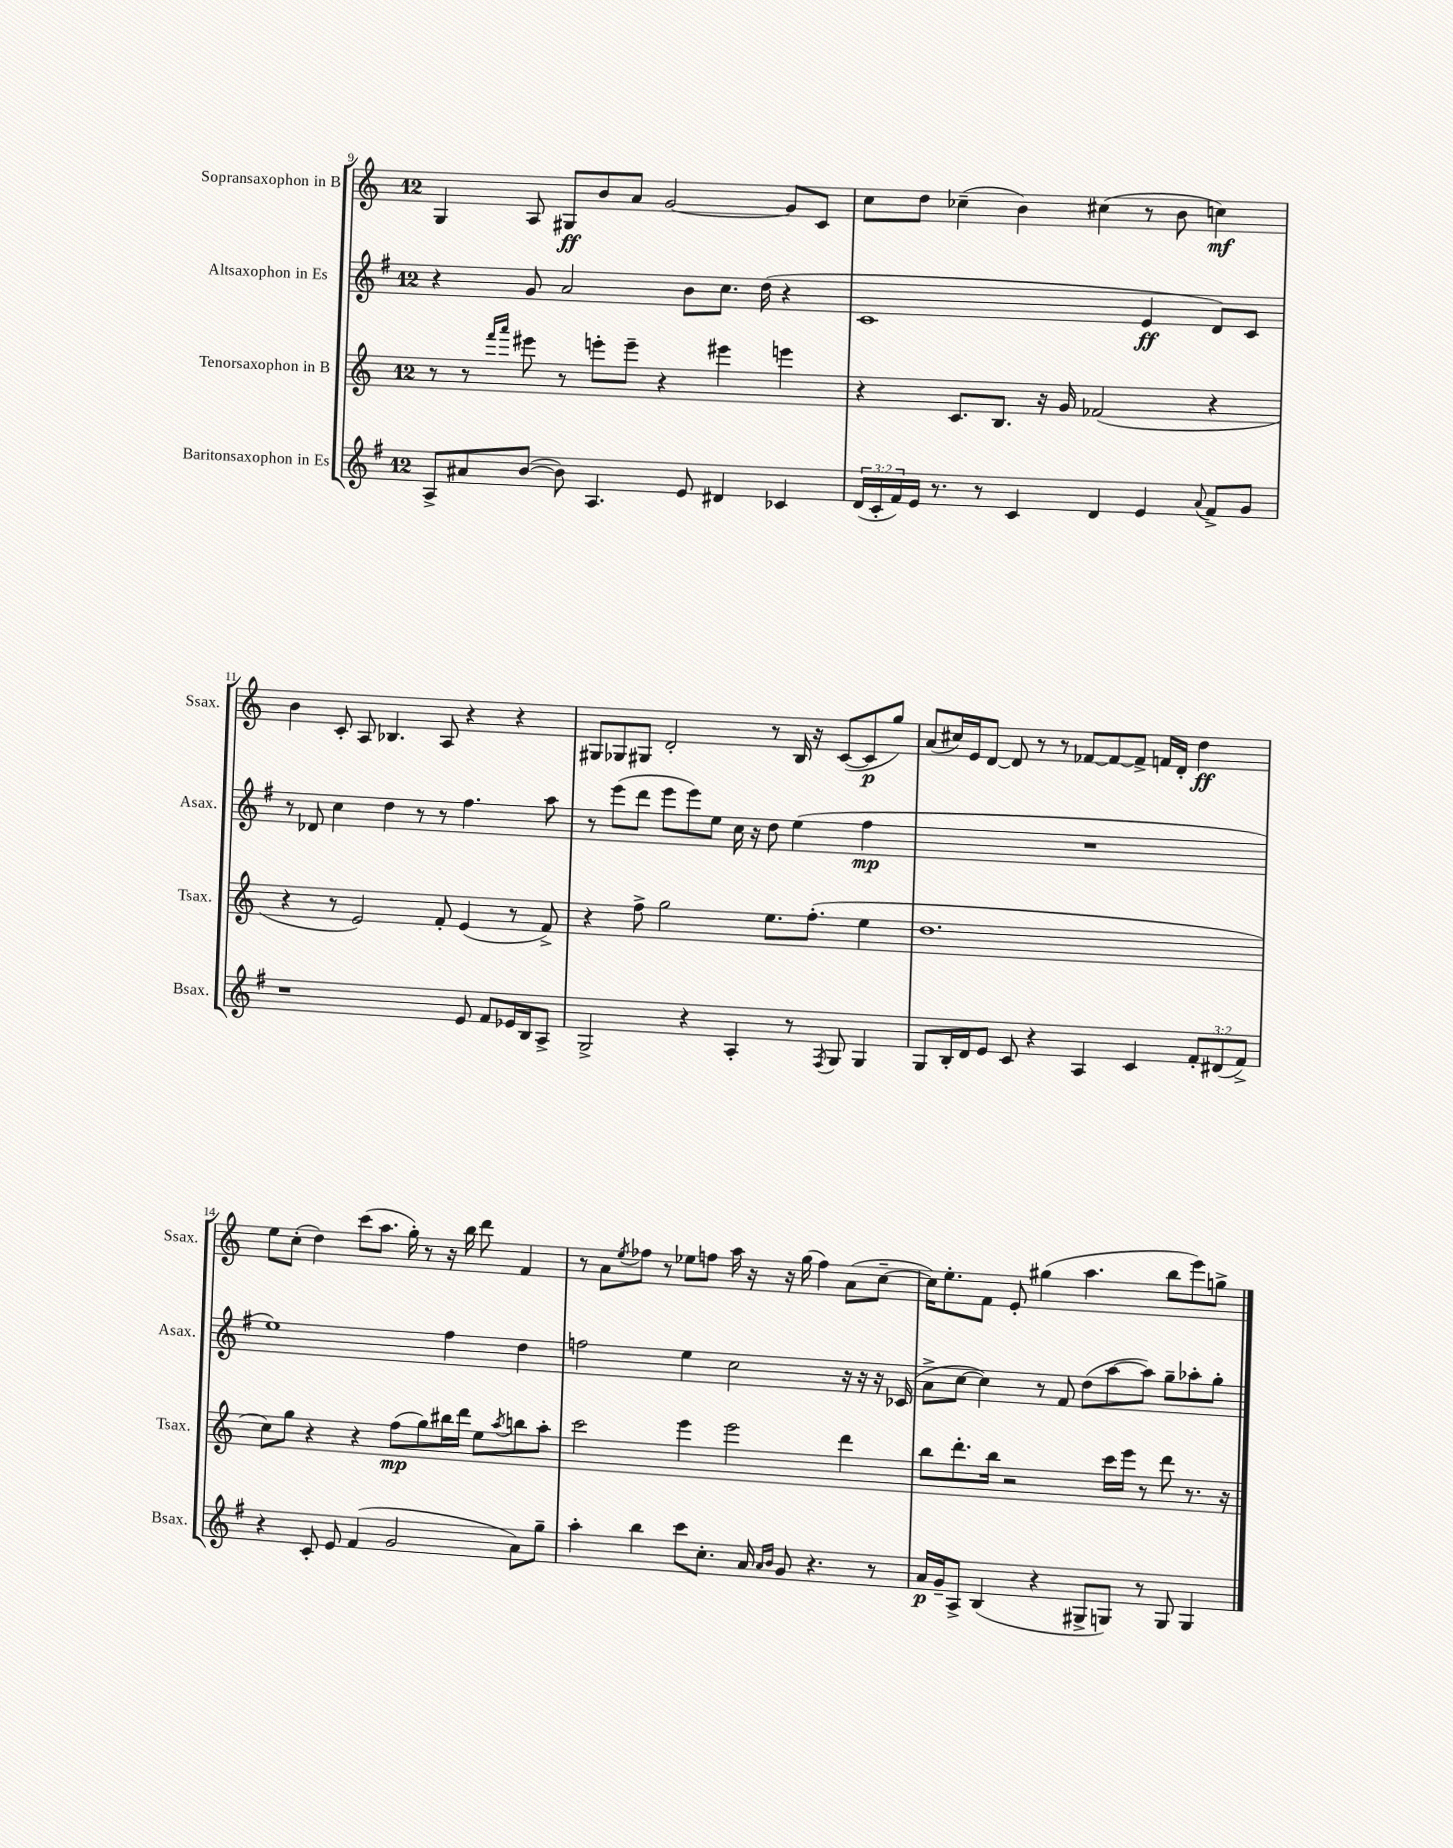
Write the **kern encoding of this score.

**kern	**dynam	**kern	**dynam	**kern	**dynam	**kern	**dynam
*part4	*part4	*part3	*part3	*part2	*part2	*part1	*part1
*staff4	*staff4	*staff3	*staff3	*staff2	*staff2	*staff1	*staff1
*I"Baritonsaxophon in Es	*	*I"Tenorsaxophon in B	*	*I"Altsaxophon in Es	*	*I"Sopransaxophon in B	*
*I'Bsax.	*	*I'Tsax.	*	*I'Asax.	*	*I'Ssax.	*
*clefG2	*	*clefG2	*	*clefG2	*	*clefG2	*
*k[f#]	*	*k[]	*	*k[f#]	*	*k[]	*
*M12/8	*	*M12/8	*	*M12/8	*	*M12/8	*
=9	=9	=9	=9	=9	=9	=9	=9
8A^/L	.	8r	.	4r	.	4G/	.
8a#X/	.	8r	.	.	.	.	.
.	.	16qqfff/LL	.	.	.	.	.
.	.	16qqaaa/JJ	.	.	.	.	.
([8b/J	.	8eee#X\	.	8g/	.	8A/	.
8b\])	.	8r	.	2a/	.	8G#X/L	ff
4.A/	.	8eeen'\L	.	.	.	8b/	.
.	.	8eee~\J	.	.	.	8a/J	.
.	.	4r	.	.	.	[2g/	.
8e/	.	.	.	8b\L	.	.	.
4d#X/	.	4eee#X\	.	8.cc\J	.	.	.
.	.	.	.	(16dd\	.	.	.
4c-X/	.	4eeen\	.	4r	.	8g/L]	.
.	.	.	.	.	.	8c/J	.
=10	=10	=10	=10	=10	=10	=10	=10
(24d/LL	.	4r	.	1c	.	8cc\L	.
24c'/	.	.	.	.	.	.	.
24f#/)	.	.	.	.	.	.	.
16e/JJ	.	.	.	.	.	8dd\J	.
8.r	.	.	.	.	.	.	.
.	.	8.c/L	.	.	.	(4cc-X~\	.
8r	.	.	.	.	.	.	.
.	.	8.B/J	.	.	.	.	.
4c/	.	.	.	.	.	4b\)	.
.	.	16r	.	.	.	.	.
.	.	16g/	.	.	.	.	.
4d/	.	(2f-X/	.	.	.	(4cc#X\	.
4e/	.	.	.	4e/	ff	8r	.
.	.	.	.	.	.	8b\	.
8qqa/	.	.	.	.	.	.	.
8f#^/L	.	4r	.	8d/L)	.	4ccn\)	mf
8g/J	.	.	.	8c/J	.	.	.
!!LO:LB:g=z
=11	=11	=11	=11	=11	=11	=11	=11
1r	.	4r	.	8r	.	4b\	.
.	.	.	.	8d-X/	.	.	.
.	.	8r	.	4cc\	.	8c'/	.
.	.	2e/)	.	.	.	8A/	.
.	.	.	.	4dd\	.	4.B-X/	.
.	.	.	.	8r	.	.	.
.	.	8f'/	.	8r	.	8A/	.
8e/	.	(4e/	.	4.ff#\	.	4r	.
8f#/L	.	.	.	.	.	.	.
16e-X/L	.	8r	.	.	.	4r	.
16B/J	.	.	.	.	.	.	.
8A^/J	.	8f^/)	.	8aa\	.	.	.
=12	=12	=12	=12	=12	=12	=12	=12
2G^/	.	4r	.	8r	.	8G#X/L	.
.	.	.	.	(8eee\L	.	8G-X/	.
.	.	8ff^\	.	8ddd\J	.	8G#X/J	.
.	.	2gg\	.	8eee\L	.	2d'/	.
4r	.	.	.	8eee\)	.	.	.
.	.	.	.	8ee\J	.	.	.
4A'/	.	.	.	16cc\	.	.	.
.	.	.	.	16r	.	.	.
.	.	8.ee\L	.	8dd\	.	8r	.
8r	.	.	.	(4ee\	.	16B/	.
.	.	(8.ff'\J	.	.	.	16r	.
8qF#/	.	.	.	.	.	.	.
8G/	.	.	.	.	.	([8c/L	.
4G/	.	4ee\	.	4ff#\	mp	8c/]	p
.	.	.	.	.	.	8gg/J)	.
=13	=13	=13	=13	=13	=13	=13	=13
8G/L	.	1.dd	.	1.r	.	(8a/L	.
16B'/L	.	.	.	.	.	16cc#X/L)	.
16d/J	.	.	.	.	.	16e/J	.
8e/J	.	.	.	.	.	[8d/J	.
8c/	.	.	.	.	.	8d/]	.
4r	.	.	.	.	.	8r	.
.	.	.	.	.	.	8r	.
4A/	.	.	.	.	.	[8f-X/L	.
.	.	.	.	.	.	8f-/_	.
4c/	.	.	.	.	.	8f-^/J]	.
.	.	.	.	.	.	16fn/LL	.
.	.	.	.	.	.	16d'/JJ	.
12f#'/L	.	.	.	.	.	4dd\	ff
(12d#X/	.	.	.	.	.	.	.
12f#^/J)	.	.	.	.	.	.	.
!!LO:LB:g=z
=14	=14	=14	=14	=14	=14	=14	=14
4r	.	8cc\L)	.	1ee)	.	8ee\L	.
.	.	8gg\J	.	.	.	(8cc'\J	.
8c'/	.	4r	.	.	.	4dd\)	.
8e/	.	.	.	.	.	.	.
(4f#/	.	4r	.	.	.	(8ccc\L	.
.	.	.	.	.	.	8.aa\J	.
2g/	.	(8ff\L	mp	.	.	.	.
.	.	.	.	.	.	16gg'\)	.
.	.	8gg\)	.	.	.	8r	.
.	.	16bb#X\L	.	4ff#\	.	16r	.
.	.	16ddd\JJ	.	.	.	16bb\	.
.	.	8ee\L	.	.	.	8ddd\	.
.	.	8qaa/	.	.	.	.	.
8a\L)	.	8bbn\	.	4dd\	.	4f/	.
8gg~\J	.	8aa'\J	.	.	.	.	.
=15	=15	=15	=15	=15	=15	=15	=15
4aa'\	.	2ccc\	.	2ffn\	.	8r	.
.	.	.	.	.	.	8a\L	.
.	.	.	.	.	.	8qee/	.
4bb\	.	.	.	.	.	8ff-X\J	.
.	.	.	.	.	.	8r	.
8ccc\L	.	4eee\	.	4ee\	.	8ee-X\L	.
8.cc'\J	.	.	.	.	.	8ffn\J	.
.	.	2eee\	.	2cc\	.	16aa\	.
16a/	.	.	.	.	.	16r	.
16qqa/LL	.	.	.	.	.	.	.
16qqb/JJ	.	.	.	.	.	.	.
8g/	.	.	.	.	.	16r	.
.	.	.	.	.	.	(16gg\	.
4.r	.	.	.	.	.	4ff\)	.
.	.	4ddd\	.	16r	.	(8a\L	.
.	.	.	.	16r	.	.	.
8r	.	.	.	16r	.	[8cc~\J	.
.	.	.	.	(16c-X/	.	.	.
=16	=16	=16	=16	=16	=16	=16	=16
16a/LL	p	8bb\L	.	8a^\L	.	16cc\KL])	.
16g~/J	.	.	.	.	.	8.ee'\	.
8A^/J	.	8.ddd'\	.	[8cc\J	.	.	.
(4B/	.	.	.	4cc\])	.	8f\J	.
.	.	16bb\Jk	.	.	.	.	.
.	.	2r	.	.	.	8e'/	.
4r	.	.	.	8r	.	(4gg#X\	.
.	.	.	.	8f#/	.	.	.
8G#X^/L	.	.	.	(8dd\L	.	4.aa\	.
8Gn/J)	.	16ccc\LL	.	[8aa\	.	.	.
.	.	16eee\JJ	.	.	.	.	.
8r	.	8r	.	8aa\J])	.	.	.
8G/	.	8ddd\	.	8gg~\L	.	8bb\L	.
4G/	.	8.r	.	8aa-X'\	.	8eee\)	.
.	.	.	.	8gg'\J	.	8ggn^\J	.
.	.	16r	.	.	.	.	.
==	==	==	==	==	==	==	==
*-	*-	*-	*-	*-	*-	*-	*-
